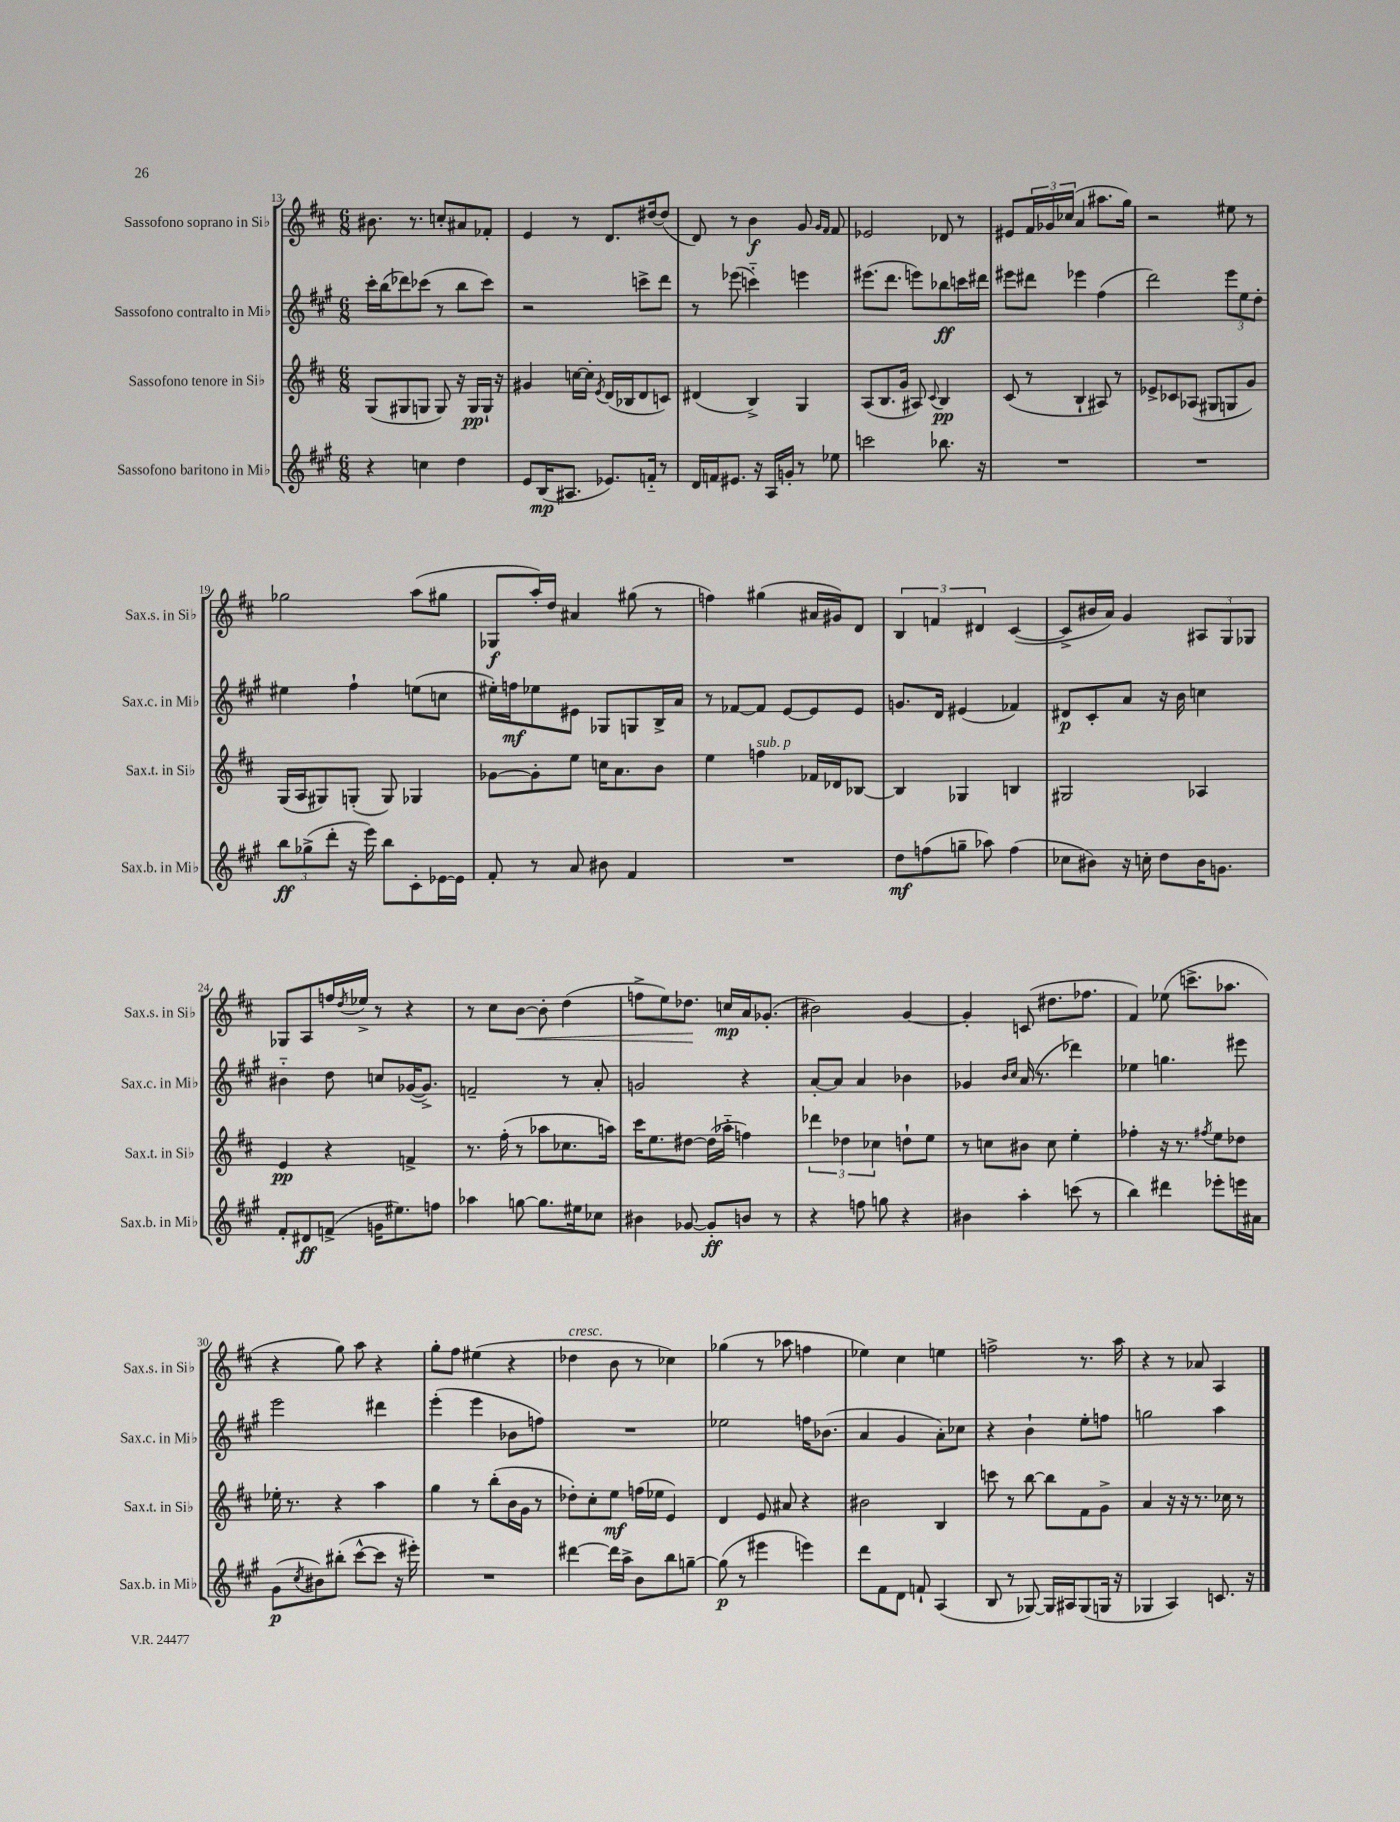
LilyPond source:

<<
\new StaffGroup <<
\new Staff = "s0" \with { instrumentName = "Sassofono soprano in Sib" shortInstrumentName = "Sax.s. in Sib" } {
    \clef treble \key d \major \numericTimeSignature \time 6/8
    bis'8. r8. c''8-. ais'8 fes'8-. |
    e'4 r8 d'8. dis''16~ dis''8( |
    d'8) r8 b'4\f g'8 \grace { g'16 fis'16 } fis'8 |
    ees'2 des'8 r8 |
    eis'8 \tuplet 3/2 { fis'16 ges'16 ces''16( } a'4 ais''8. g''16) |
    r2 eis''8 r8 |
    ges''2 a''8( gis''8 |
    ges8\f a''16-.) d''16 ais'4 gis''8( r8 |
    f''4) gis''4( ais'16 gis'16) d'8 |
    \tuplet 3/2 { b4 f'4 dis'4 } cis'4~( |
    cis'8-> bis'16 a'16) g'4 \tuplet 3/2 { ais8 g8 ges8 } |
    ges8 a8 f''16 \acciaccatura { d''8 } ees''16-> r8 r4 |
    r8 cis''8 b'8~\< b'8-. d''4( |
    f''8-> e''8) des''8.\! c''16\mp a'16 ges'8.-.( |
    bis'2) g'4~ |
    g'4-. c'8( dis''8. fes''8. |
    fis'4) ees''8( c'''8.-> aes''8. |
    r4 g''8) a''8 r4 |
    g''8-. fis''8 eis''4( r4 |
    des''4^\markup { \italic "cresc." } b'8 r8 ces''4) |
    ges''4( r8 aes''8 f''4 |
    ees''4) cis''4 e''4 |
    f''2-> r8. a''16 |
    r4 r8 aes'8 a4 \bar "|." |
}
\new Staff = "s1" \with { instrumentName = "Sassofono contralto in Mib" shortInstrumentName = "Sax.c. in Mib" } {
    \clef treble \key a \major \numericTimeSignature \time 6/8
    cis'''16-. b''16( des'''8) ces'''8( r8 b''8 ces'''8) |
    r2 c'''8-> d'''8 |
    r8 ees'''8( c'''4-_) e'''4 |
    eis'''8.( d'''8. e'''8) bes''8\ff c'''16 dis'''16 |
    eis'''8 dis'''8 ees'''4 fis''4( |
    d'''2) \tuplet 3/2 { e'''8 e''8 d''8-. } |
    eis''4 fis''4-! e''8( c''8 |
    eis''16-.) f''16\mf ees''8 eis'8 ges8 g8 b16-> a'16 |
    r8 fes'8~ fes'8 e'8~ e'8 e'8 |
    g'8. d'16 eis'4( fes'4) |
    dis'8\p cis'8-. a'8 r16 b'16 c''4 |
    bis'4-_ d''8 c''8 ges'16~( ges'8.->) |
    f'2-- r8 a'8-. |
    g'2 r4 |
    a'8~-. a'8 a'4 bes'4 |
    ges'4 \grace { b'16 cis''16 } a'16( r8. des'''4) |
    ees''4 g''4. eis'''8 |
    e'''2 dis'''4 |
    e'''4-.( e'''4 bes'8 f''8) |
    R2. |
    ees''2 f''16 bes'8.( |
    a'4 gis'4 a'8-.) ces''8 |
    r4 b'4-! e''8-. f''8 |
    g''2 a''4 \bar "|." |
}
\new Staff = "s2" \with { instrumentName = "Sassofono tenore in Sib" shortInstrumentName = "Sax.t. in Sib" } {
    \clef treble \key d \major \numericTimeSignature \time 6/8
    g8( gis8 g8 g8) r16 g16\pp g16-! r16 |
    gis'4 c''16~ c''16-. \acciaccatura { e'8 } d'16( bes16 d'8 c'8) |
    dis'4( b4->) g4 |
    a8( b8. g'16 ais8) \appoggiatura { cis'8 } b4\pp |
    cis'8( r8 b4-! ais8) r8 |
    ees'8-> ces'8 aes8( gis8 g8 g'8) |
    g16( a16 gis8) g8-.( g8) ges4 |
    ges'8~ ges'8-. e''8 c''16 a'8. b'8 |
    e''4 f''4^\markup { \italic "sub. p" } fes'16 des'16 bes8~ |
    bes4 ges4 b4 |
    gis2 aes4 |
    e'4\pp r4 f'4-> |
    r8. fis''16-.( r8 aes''8 ces''8. a''16) |
    cis'''16 e''8. dis''8~ dis''16( aes''16-_ f''4) |
    \tuplet 3/2 { des'''4 des''4 ces''4 } d''8-! e''8 |
    r8 c''8 bis'8 c''8 e''4-. |
    fes''4-. r16 r8. \acciaccatura { fis''8 } e''8 des''8 |
    ees''16-. r8. r4 a''4 |
    g''4 r8 b''8-.( b'16 g'16 r8 |
    des''8-.) cis''8-. e''8\mf f''16( ees''16 e'4) |
    d'4 e'8 ais'8 r4 |
    bis'2 b4 |
    c'''8 r8 b''8~ b''8 fis'8 g'8-> |
    a'4 r16 r16 r8. ces''16 r8 \bar "|." |
}
\new Staff = "s3" \with { instrumentName = "Sassofono baritono in Mib" shortInstrumentName = "Sax.b. in Mib" } {
    \clef treble \key a \major \numericTimeSignature \time 6/8
    r4 c''4 d''4 |
    e'8 b16\mp( ais8. ees'8.) f'16-_ r8 |
    d'16 f'16 eis'8. r16 a16 g'16-. r8 ees''8 |
    c'''2 bes''8. r16 |
    R2. |
    R2. |
    \tuplet 3/2 { b''8\ff ges''8->( d'''8-. } r16 e'''16) b''8 cis'8-. ees'16~ ees'16 |
    fis'8-. r8 a'8 bis'8 fis'4 |
    R2. |
    d''8\mf f''8( g''8-- aes''8) f''4( |
    ces''8 bis'8) r16 c''16-. d''8 bis'16 g'8. |
    fis'8-. dis'8\ff f'8->( g'16 eis''8.) f''8 |
    aes''4 g''8~ g''8. eis''16 ces''8 |
    bis'4 ges'8~ ges'8-.\ff b'8 r8 |
    r4 f''8 g''8 r4 |
    bis'4 a''4-. c'''8( r8 |
    b''4) dis'''4 ees'''8-. e'''16 ais'16 |
    gis'8\p( \acciaccatura { cis''8 } bis'8) bis''8-.( cis'''8~-^ cis'''8 r16 eis'''16-.) |
    R2. |
    dis'''4~ dis'''16 a''16-> b'8 b''8 g''8~-- |
    g''8\p( r8 eis'''4 e'''4) |
    d'''8 fis'8 d'8 f'8-! a4( |
    b8 r8 ges8~) ges16 ais16 ges8( g16 r16 |
    ges4 a4) c'8. r16 \bar "|." |
}
>>
>>
\layout { \context { \Score currentBarNumber = #13 } }
